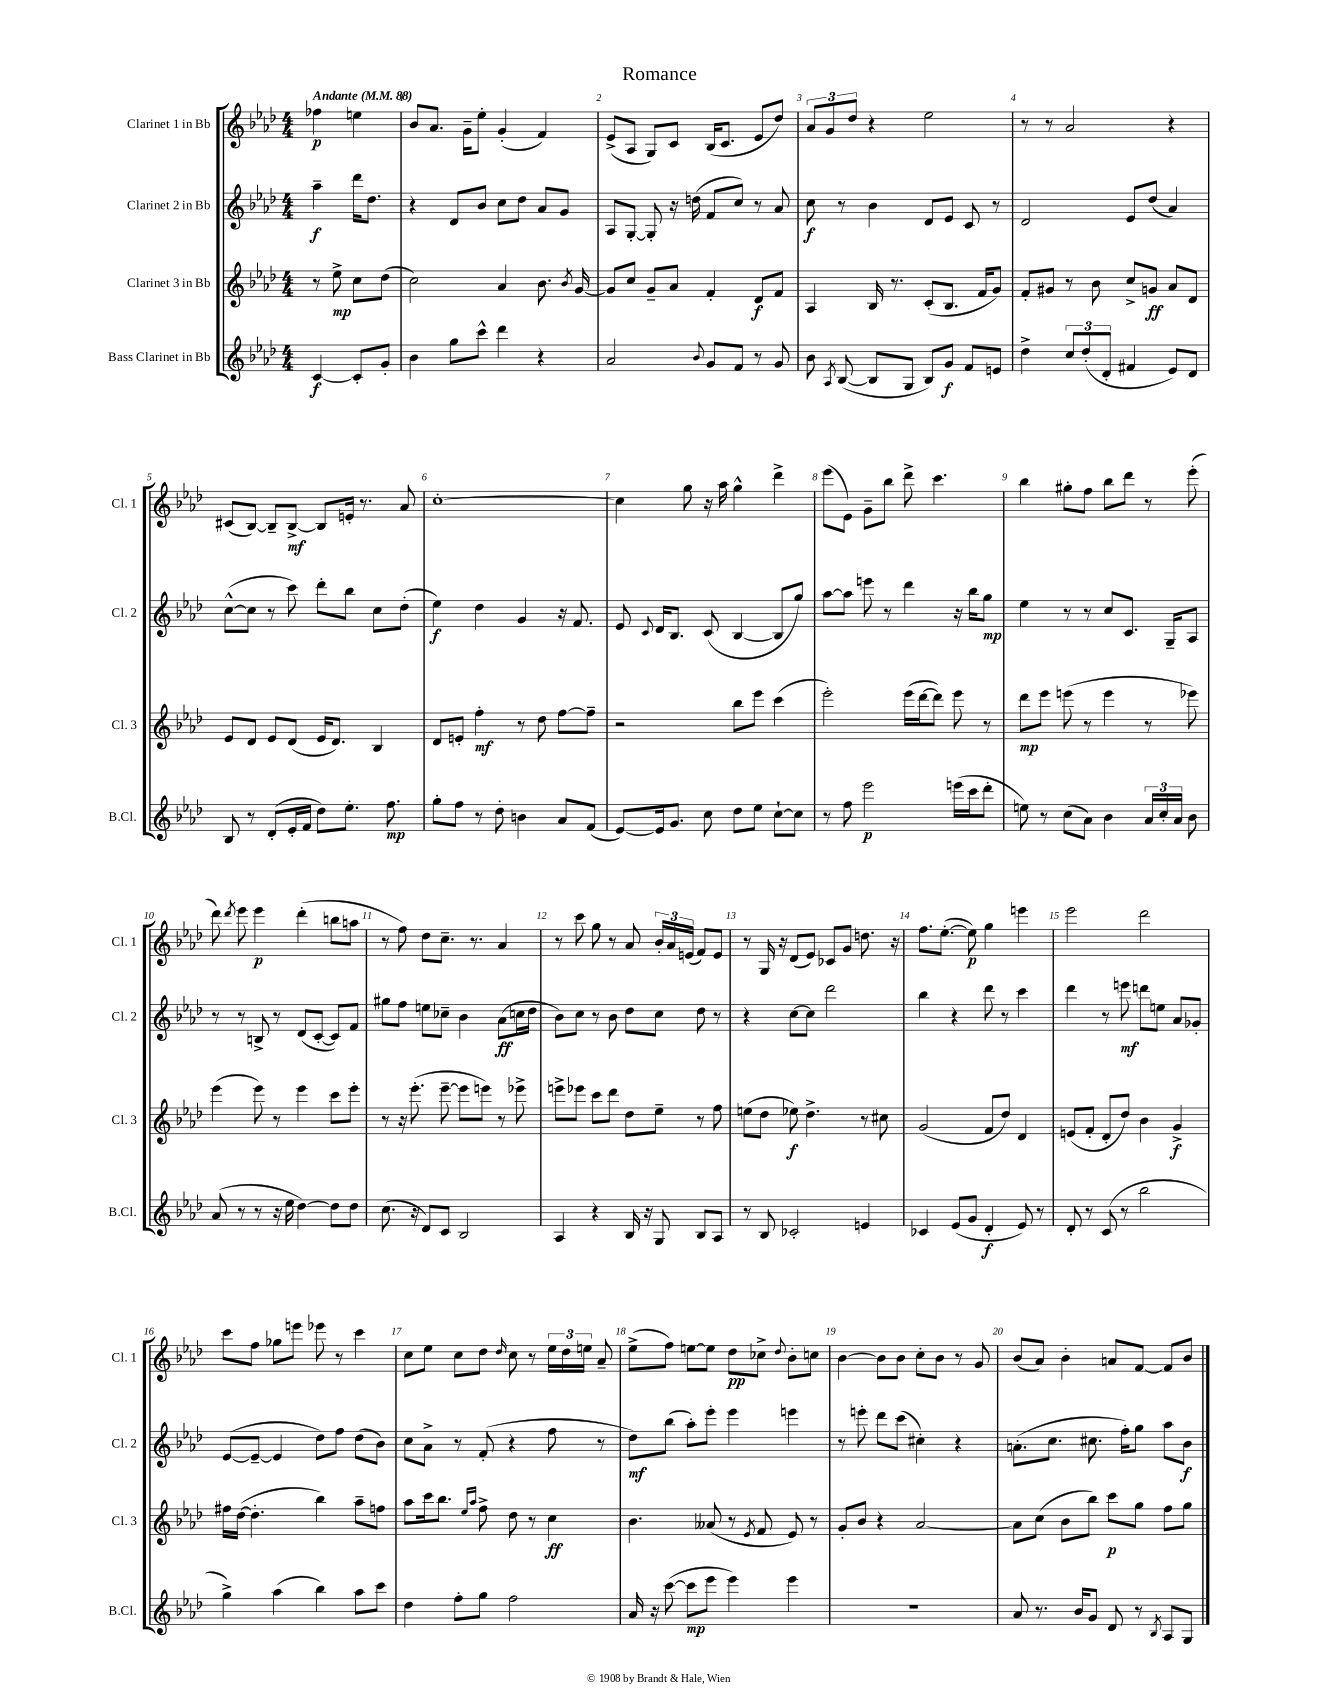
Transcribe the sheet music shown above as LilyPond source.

\header { title = "Romance" }
<<
\new StaffGroup <<
\new Staff = "s0" \with { instrumentName = "Clarinet 1 in Bb" shortInstrumentName = "Cl. 1" } {
    \clef treble \key aes \major \numericTimeSignature \time 4/4 \partial 2 \tempo "Andante" 4 = 88
    \autoBeamOff fes''4\p e''4 |
    bes'8[ aes'8.] g'16[-- ees''8]-. g'4-.( f'4) |
    ees'8[->( aes8] g8[) c'8] bes16[( c'8.] ees'8[ des''8]) |
    \tuplet 3/2 { aes'8[ g'8 des''8] } r4 ees''2 |
    r8 r8 aes'2 r4 |
    cis'8[( bes8]~) bes8[-- bes8]~->\mf bes8[ e'16]-. r8. aes'8 |
    c''1~-. |
    c''4 g''8 r16 aes''16 g''4-^ des'''4-> |
    ees'''8[( ees'8]) g'8[-- bes''8] des'''8-> c'''4. |
    bes''4 gis''8[-. f''8] bes''8[ des'''8] r8 ees'''8-.( |
    des'''8) \acciaccatura { des'''8 } ees'''8 ees'''4\p des'''4-.( b''8[ a''8] |
    r8 f''8) des''8[ c''8.]-- r8. aes'4 |
    r8 c'''8 g''8 r8 aes'8 \tuplet 3/2 { bes'16[-. aes'16 e'16]( } f'8[) e'8] |
    r8 g16 r16 des'8[( ees'8]) ces'8[ g'8] d''8. r16 |
    f''8.[ ees''8.]~-.( ees''8\p) g''4 e'''4 |
    ees'''2 des'''2 |
    c'''8[ f''8] ges''8[ e'''8] ees'''8 r8 c'''4 |
    c''8[ ees''8] c''8[ des''8] \grace { des''16 } c''8 r8 \tuplet 3/2 { ees''16[ des''16 e''16] } aes'8-- |
    ees''8[->( f''8]) e''8[~ e''8] des''8[\pp ces''8]-> \appoggiatura { des''8 } bes'8[-. c''8] |
    bes'4~ bes'8[ bes'8] c''8[-. bes'8] r8 g'8 |
    bes'8[( aes'8]) bes'4-. a'8[ f'8]~ f'8[ bes'8] \bar "|." |
}
\new Staff = "s1" \with { instrumentName = "Clarinet 2 in Bb" shortInstrumentName = "Cl. 2" } {
    \clef treble \key aes \major \numericTimeSignature \time 4/4 \partial 2
    \autoBeamOff aes''4--\f des'''16[ des''8.] |
    r4 des'8[ bes'8] c''8[ des''8] aes'8[ g'8] |
    aes8[ g8]~-. g8-. r16 d''16( f'8[ c''8]) r8 aes'8 |
    c''8\f r8 bes'4 des'8[ ees'8] c'8 r8 |
    des'2 ees'8[ des''8]( aes'4) |
    c''8[~-^( c''8] r8 c'''8) des'''8[-. bes''8] c''8[ des''8]-.( |
    ees''4\f) des''4 g'4 r16 f'8. |
    ees'8 \appoggiatura { c'8 } des'16[ bes8.] c'8( bes4~ bes8[ g''8]) |
    aes''8[~ aes''8] e'''8 r8 des'''4 r16 bes''16[ g''8]\mp |
    ees''4 r8 r8 c''8[ c'8.] g16[-- aes8] |
    r8 r8 b8-> r8 des'8[( c'8]~-. c'8[) f'8] |
    gis''8[ f''8] e''8[ ces''8]-- bes'4 aes'8[\ff( c''16 des''16] |
    bes'8[) c''8] r8 bes'8 des''8[ c''8] des''8 r8 |
    r4 c''8[~ c''8] des'''2 |
    bes''4 r4 des'''8 r8 c'''4 |
    des'''4 r8 e'''8\mf d'''8[ e''8] aes'8[ ges'8]-. |
    ees'8[~( ees'8]~-- ees'4 des''8[) f''8] des''8[( bes'8]) |
    c''8[ aes'8]-> r8 f'8-.( r4 f''8 r8 |
    des''8[\mf) bes''8]( aes''8[-.) ees'''8]-. ees'''4 e'''4 |
    r8 e'''8-. des'''8[ c'''8]( cis''4-.) r4 |
    a'8.[-.( c''8.] cis''8. f''16[-.) g''8] aes''8[ bes'8]\f \bar "|." |
}
\new Staff = "s2" \with { instrumentName = "Clarinet 3 in Bb" shortInstrumentName = "Cl. 3" } {
    \clef treble \key aes \major \numericTimeSignature \time 4/4 \partial 2
    \autoBeamOff r8 ees''8->\mp c''8[ des''8]( |
    c''2) aes'4 bes'8. \acciaccatura { bes'8 } g'16~ |
    g'8[ c''8] g'8[-- aes'8] f'4-. des'8[\f f'8] |
    aes4 bes16 r8. c'8[-.( bes8.] f'16[ g'8]) |
    f'8[-. gis'8] r8 bes'8 c''8[-> g'8]\ff aes'8[ des'8] |
    ees'8[ des'8] ees'8[ des'8]( ees'16[ des'8.]) bes4 |
    des'8[ e'8]-. f''4-.\mf r8 des''8 f''8[~ f''8]-- |
    r2 bes''8[ ees'''8] c'''4( |
    ees'''2-.) ees'''16[( des'''16~ des'''8]) ees'''8 r8 |
    des'''8[\mp ees'''8] e'''8( r8 e'''4 r8 ees'''8) |
    ees'''4( ees'''8) r8 ees'''4 c'''8[ ees'''8]-. |
    r8 r16 ees'''8.-.( ees'''8~-- ees'''8[ e'''8]) r8 ees'''8-> |
    e'''8[-> ees'''8] c'''8[ des'''8] des''8[ ees''8]-- r8 f''8 |
    e''8[( des''8] ees''8\f) des''4.-> r8 cis''8 |
    g'2( f'8[ des''8]) des'4 |
    e'8[( f'8]-. des'8[-. des''8]) bes'4 g'4->\f |
    fis''16[ des''16]~( des''4.-. bes''4) aes''8[-- f''8] |
    aes''8[ c'''16 bes''8.] \grace { ees''16[ aes''16] } f''8-> des''8 r8 c''4\ff |
    bes'4. aeses'8( r8 \acciaccatura { ees'8 } f'8 ees'8) r8 |
    g'8[-. bes'8] r4 aes'2~ |
    aes'8[ c''8]( bes'8[ bes''8]) c'''8[\p g''8] f''8[ g''8] \bar "|." |
}
\new Staff = "s3" \with { instrumentName = "Bass Clarinet in Bb" shortInstrumentName = "B.Cl." } {
    \clef treble \key aes \major \numericTimeSignature \time 4/4 \partial 2
    \autoBeamOff c'4~\f c'8[-. g'8]-. |
    bes'4 g''8[ c'''8]-^ des'''4 r4 |
    aes'2 \appoggiatura { bes'8 } g'8[ f'8] r8 g'8 |
    bes'8 \acciaccatura { aes8 } bes8~( bes8[ g8] bes8[) g'8]\f f'8[ e'8] |
    des''4-> \tuplet 3/2 { c''8[ des''8-.( des'8]-. } fis'4 ees'8[) des'8] |
    bes8 r8 des'8[-.( ees'16-. f'16] des''8[) ees''8.]-. f''8.\mp |
    g''8[-. f''8] r8 des''8-. b'4 aes'8[ f'8]( |
    ees'8[~) ees'16 g'8.] c''8 des''8[ ees''8] c''8[~-! c''8] |
    r8 f''8 ees'''2\p e'''16[( c'''16 des'''8]-. |
    e''8) r8 c''8[( aes'8]) bes'4 \tuplet 3/2 { aes'16[ c''16-. aes'16] } bes'8 |
    aes'8( r8 r8 r16 ees''16 des''4~) des''8[ des''8] |
    c''8.( r16 des'8[) c'8] bes2 |
    aes4 r4 bes16 r16 g8 bes8[ aes8] |
    r8 bes8 ces'2-. e'4 |
    ces'4 ees'8[( g'8] des'4-.\f ees'8) r8 |
    des'8-. r8 c'8( r8 bes''2 |
    g''4->) aes''4( bes''4) aes''8[ c'''8] |
    des''4 f''8[-. g''8] f''2 |
    aes'16 r16 c'''8~( c'''8[\mp ees'''8] ees'''4) ees'''4 |
    R1 |
    aes'8 r8. bes'16[ g'8] des'8 r8 \acciaccatura { bes8 } aes8[ g8] \bar "|." |
}
>>
>>
\layout { \context { \Score \override BarNumber.break-visibility = ##(#f #t #t) barNumberVisibility = #all-bar-numbers-visible } }
